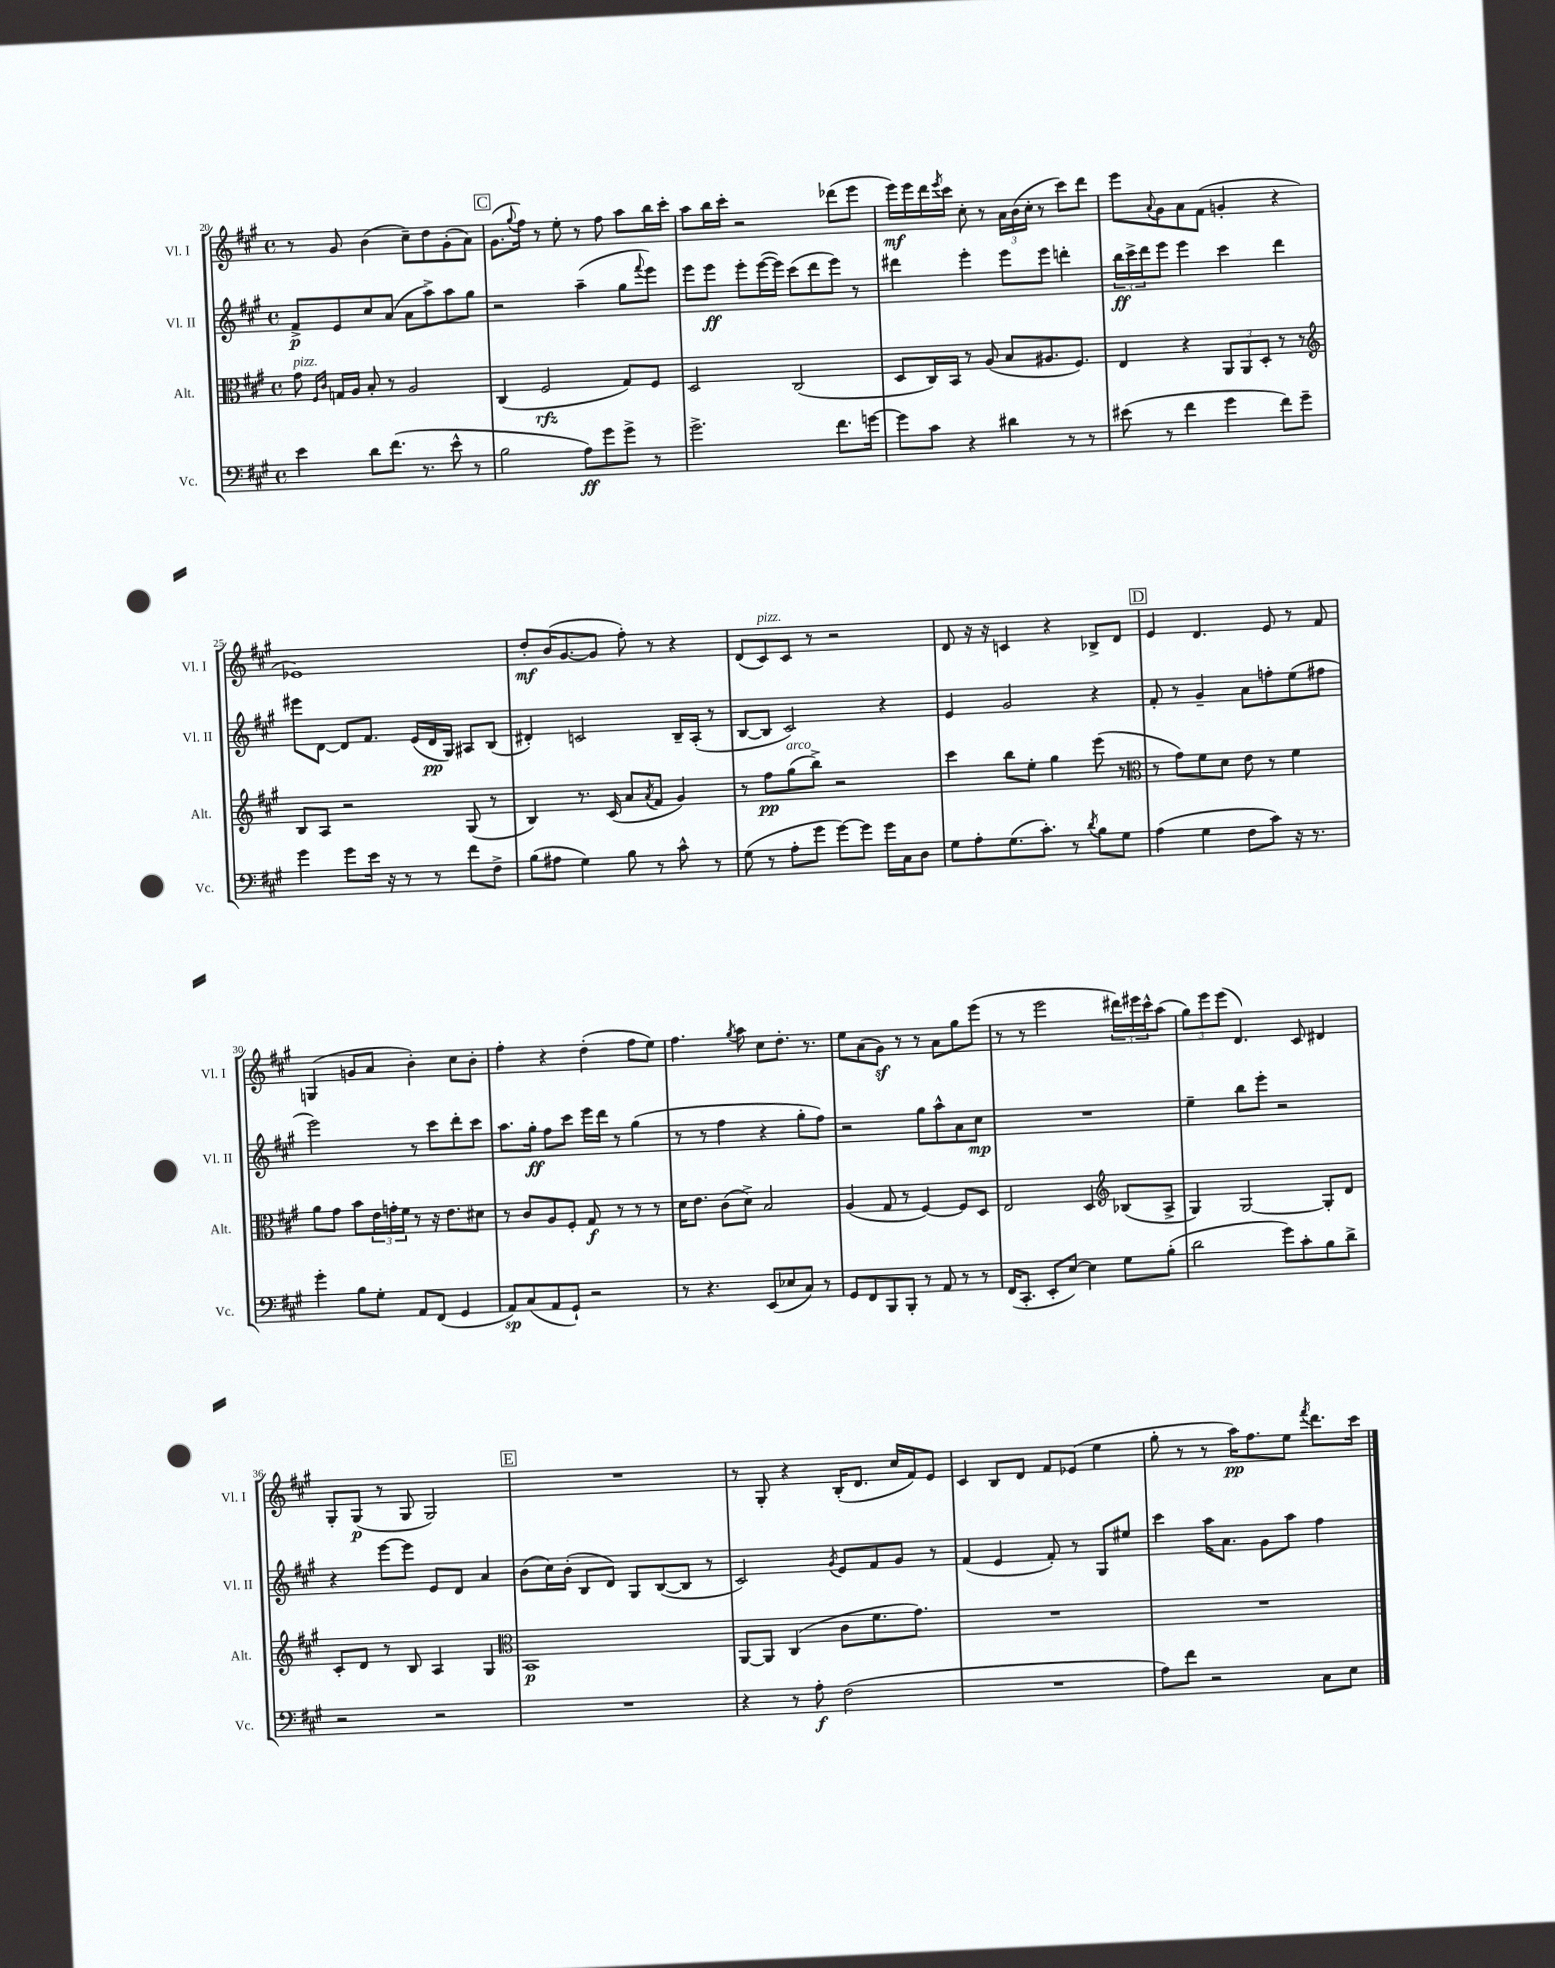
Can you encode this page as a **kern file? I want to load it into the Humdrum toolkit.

**kern	**kern	**kern	**kern
*staff4	*staff3	*staff2	*staff1
*clefF4	*clefC3	*clefG2	*clefG2
*k[f#c#g#]	*k[f#c#g#]	*k[f#c#g#]	*k[f#c#g#]
*M4/4	*M4/4	*M4/4	*M4/4
*met(c)	*met(c)	*met(c)	*met(c)
4e	8g#	8f#^	8r
.	16qqF#	.	.
.	16qqc#	.	.
.	16G	8e	8g#
.	16A	.	.
8d	8B'	8cc#	(4b
(8.f#	8r	(8a	.
.	2A	8a	8cc#~)
8.r	.	.	.
.	.	8aa^)	8dd
8e^^	.	8aa	(8g#'
8r	.	8gg#	8a)
=	=	=	=
2B	(4C#	2r	(8.g#
.	.	.	8qqgg#
.	.	.	16ff#)
.	2F#	.	8r
.	.	.	8ee'
8A)	.	(4aa~	8r
8g#	.	.	8ff#
8g#^	8G#)	8gg#	8aa
.	.	8qqfff#	.
8r	8F#	8eee)	16bb
.	.	.	16ccc#'
=	=	=	=
2.g#^	2D	8eee	8aa
.	.	8eee	16bb
.	.	.	16ccc#'
.	.	8eee'	2r
.	.	([16eee	.
.	.	16eee])	.
.	(2C#	(8ccc#	.
.	.	8ddd	.
8.f#	.	8eee)	(8ddd-
.	.	8r	8eee
[16g	.	.	.
=	=	=	=
8g]	8D	4ddd#	16eee)
.	.	.	16eee
8c#	16C#)	.	16ddd
.	.	.	8qeee
.	16BB	.	16ccc#
4r	8r	4eee'	8cc#'
.	(8A	.	8r
4d#	8B	8eee	24a
.	.	.	(24b
.	.	.	24cc#'
.	8.A#	8eee	8r
8r	.	4ddd'	8ccc#)
.	8.F#)	.	.
8r	.	.	8ddd
=	=	=	=
(8e#	4E	24bb	8eee
.	.	24ccc#^	.
.	.	24ddd	.
.	.	.	8qqa
8r	.	8eee	8g#
4f#	4r	4eee	8a
.	.	.	(8f#
4g#	12AA	4ccc#	4g'
.	12AA	.	.
.	12D'	.	.
8f#)	8r	4ddd	4r
8g#~	8r	.	.
=	=	=	=
*	*clefG2	*	*
4g#	8B	8eee#	1e-)
.	8A	[8d	.
8g#	2r	8d]	.
16e	.	8.f#	.
16r	.	.	.
8r	.	.	.
.	.	(16e	.
8r	.	16d	.
.	.	16G#)	.
8f#	(8G#	8A#	.
8F#^	8r	(8B	.
=	=	=	=
(8B	4B)	4d#')	8dd'
8A#	.	.	(16b
.	.	.	[8.g#
4G#)	8.r	2c	.
.	.	.	8g#]
.	(16c#	.	.
8B	8a	.	8ff#')
.	8qa	.	.
8r	8f#	.	8r
8c#^^	4g#)	16B~	4r
.	.	(16A'	.
8r	.	8r	.
=	=	=	=
(8G#	8r	[8B	(8d
8r	8ff#	8B]	8c#)
8A'	(8gg#	2c#)	8c#
8g#	8bb^)	.	8r
[8g#)	2r	.	2r
8g#]	.	.	.
16g#	.	4r	.
16C#	.	.	.
8D	.	.	.
=	=	=	=
8G#	4ccc#	4e	8d
8A'	.	.	16r
.	.	.	16r
(8.G#	8bb	2g#	4c
.	8ee'	.	.
8.c#')	.	.	.
.	4gg#	.	4r
8r	.	.	.
8qd	.	.	.
8B	(8eee	4r	8B-^
8G#	8r	.	8d
=	=	=	=
*	*clefC3	*	*
(4A	8r	8f#'	4e
.	8g#)	8r	.
4G#	8f#	4g#~	4.d
.	8d	.	.
8F#	8e	8a	.
8c#)	8r	8ff'	8e
16r	4f#	(8ee	8r
8.r	.	.	.
.	.	8ff#	8f#
=	=	=	=
4g#'	8a	2eee)	(4G
.	8g#	.	.
8B	8b	.	8g
8G#'	24e	.	8a
.	24g'	.	.
.	24f#	.	.
8AA	8r	8r	4b')
(8FF#	16r	8ccc#	.
.	8.e	.	.
4GG#	.	8ddd'	8cc#
.	8d#	8ccc#	8b'
=	=	=	=
8AA)	8r	8.aa	4ff#'
(8C#	8c#	.	.
.	.	16gg#'	.
8AA	8A	8ff#	4r
8GG#`)	8F#'	8ccc#	.
2r	8G#	16eee	(4dd'
.	.	16ddd	.
.	8r	8r	.
.	8r	(4gg#	8ff#
.	8r	.	8ee)
=	=	=	=
8r	16d	8r	4.ff#
.	8.e	.	.
4.r	.	8r	.
.	(8c#	4ff#	.
.	.	.	8qgg#
.	8d^)	.	8aa
(8EE	2B	4r	8cc#
8E-	.	.	8.dd'
8C#)	.	8gg#'	.
.	.	.	8.r
8r	.	8ff#)	.
=	=	=	=
8GG#	(4A	2r	8ee
8FF#	.	.	(8a
8BBB	8G#	.	8g#)
8BBB'	8r	.	8r
8r	[4F#)	8gg#	8r
8AA	.	8aa^^	8a
8r	8F#]	8a	8gg#
8r	8D	8cc#	(8eee
=	=	=	=
(16FF#	2E	1r	8r
8.CC#'	.	.	.
.	.	.	8r
8EE'	.	.	2eee
[8E)	.	.	.
4E]	4D	.	.
*	*clefG2	*	*
8G#	(8B-	.	24ddd#)
.	.	.	24eee#
.	.	.	24ccc#^^
(8B'	8A^	.	(8aa
=	=	=	=
2d	4G#)	4ee~	12gg#)
.	.	.	12eee
.	.	.	(12eee
.	[2G#	8bb	4.d)
.	.	8eee'	.
8g#)	.	2r	.
8c#'	.	.	8c#
8B	8G#']	.	4d#
8d^	8d	.	.
=	=	=	=
2r	8c#'	4r	8G#'
.	8d	.	(8G#
.	8r	[8eee	8r
.	8B	8eee]	8G#
2r	4A	8e	2G#)
.	.	8d	.
.	4G#	4a	.
=	=	=	=
*	*clefC3	*	*
1r	1BB	(8b	1r
.	.	16cc#)	.
.	.	(16b'	.
.	.	8B	.
.	.	8d)	.
.	.	8G#	.
.	.	([8B	.
.	.	8B]	.
.	.	8r	.
=	=	=	=
4r	[8AA	2c#)	8r
.	8AA]	.	8G#'
8r	(4C#	.	4r
8A'	.	.	.
.	.	8qg#	.
(2F#	8c#	8e	(16B'
.	.	.	8.d
.	8.f#	8f#	.
.	.	8g#	16cc#
.	8.g#)	.	16f#)
.	.	8r	8e
=	=	=	=
1r	1r	(4f#	4c#
.	.	4e	8B
.	.	.	8d
.	.	8f#')	8f#
.	.	8r	(8e-
.	.	8G#	4ee
.	.	8ee#	.
=	=	=	=
8A)	1r	4ccc#	8gg#'
8f#	.	.	8r
2r	.	16aa	8r
.	.	8.a	.
.	.	.	16aa)
.	.	.	8.ff#
.	.	8g#	.
.	.	8aa	8ee
.	.	.	8qfff#
8C#	.	4ff#	8.ddd
8E	.	.	.
.	.	.	16ccc#
==	==	==	==
*-	*-	*-	*-
